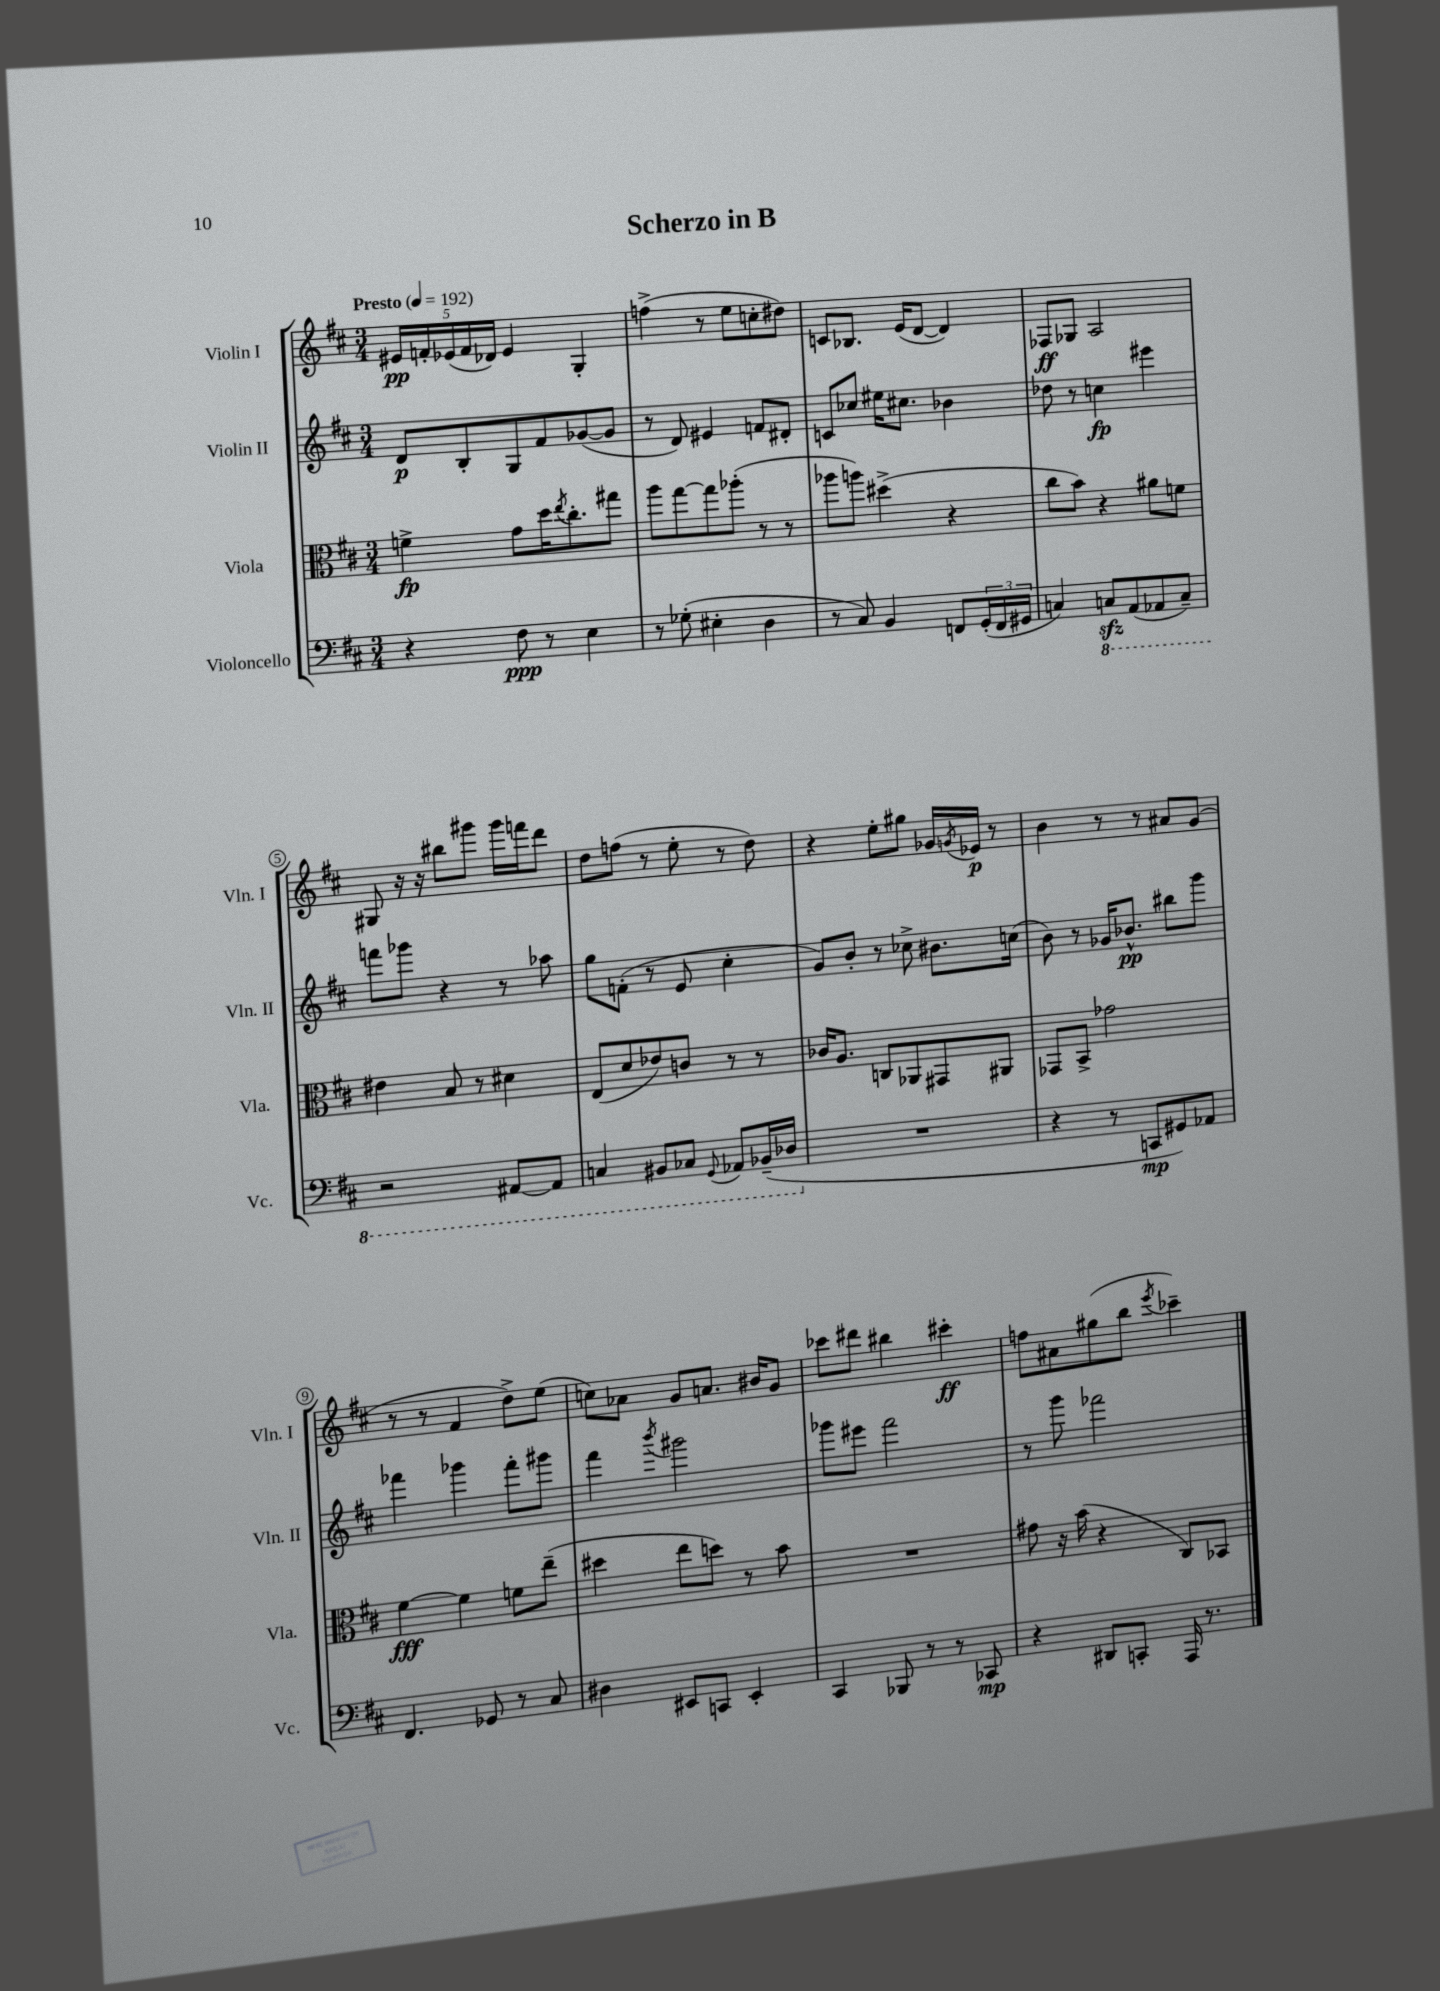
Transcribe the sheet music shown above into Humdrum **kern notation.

**kern	**kern	**kern	**kern
*staff4	*staff3	*staff2	*staff1
*clefF4	*clefC3	*clefG2	*clefG2
*k[f#c#]	*k[f#c#]	*k[f#c#]	*k[f#c#]
*M3/4	*M3/4	*M3/4	*M3/4
*MM192	*MM192	*MM192	*MM192
4r	4f^	8d	20e#
.	.	.	20f'
.	.	.	(20e-
.	.	8B'	.
.	.	.	20f
.	.	.	20d-)
8F#	8g	8G	4e-
8r	16dd	8f#	.
.	8qee	.	.
.	8.cc#'	.	.
4E	.	([8g-	4G'
.	8gg#	8g-]	.
=	=	=	=
8r	8aa	8r	(4ff^
(8G-'	[8gg	8d)	.
4E#'	8gg]	4e#	8r
.	(8aa-'	.	8ee
4D	8r	8f	8cc'
.	8r	8d#'	8dd#)
=	=	=	=
8r	8aa-	8c	8c
8C#)	8aa)	8cc-	8.B-
4BB	(4dd#^	16ee#	.
.	.	8.cc#	(16e
.	.	.	[8d
8FF	4r	4b-	4d])
(24GG'	.	.	.
24FF	.	.	.
24GG#	.	.	.
=	=	=	=
4C)	8cc#	8dd-	8F-
.	8b)	8r	8G-
8CC	4r	4cc	2A
(8AAA	.	.	.
8AAA-	8a#	4eee#	.
8CC~)	8f	.	.
=	=	=	=
2r	4e#	8fff	8G#
.	.	8ggg-	16r
.	.	.	16r
.	8B	4r	8bb#
.	8r	.	8ggg#
[8AAA#	4d#	8r	16ggg#
.	.	.	16fff
8AAA#]	.	8aa-	8ddd
=	=	=	=
4CC	(8E	8gg	8dd
.	8d	(8f'	(8ff
8BBB#	8e-)	8r	8r
8CC-	8c	8e	8ee'
8qqGGG	.	.	.
8AAA-	8r	4cc#'	8r
(16BBB-~	8r	.	8dd)
16DD-	.	.	.
=	=	=	=
2.r	16c-	8g)	4r
.	8.A	.	.
.	.	8b'	.
.	8C	8r	8ee'
.	8AA-	8cc-^	8gg#
.	8GG#	8.b#	16g-
.	.	.	8qg
.	.	.	16e-
.	8AA#	.	8r
.	.	(16cc	.
=	=	=	=
4r	8GG-	8b)	4b
.	8BB^	8r	.
8r	2g-	16g-	8r
.	.	8.b-^^	.
8CC	.	.	8r
8GG#)	.	8bb#	8a#
8AA-	.	8ggg	(8g
=	=	=	=
4.FF#	[4f#	4fff-	8r
.	.	.	8r
.	4f#]	4ggg-	4f#
8GG-	.	.	.
8r	8f	8fff-'	8dd^)
8C#	(8ee~	8ggg#	(8ee
=	=	=	=
4D#	4dd#	4fff#	8cc)
.	.	.	8a-
.	.	8qbbb	.
8EE#	8ee	2ggg#	8g
8CC	8dd)	.	8.a
4EE#'	8r	.	.
.	.	.	16b#
.	8b	.	8g
=	=	=	=
4CC#	2.r	8ggg-	8ccc-
.	.	8eee#	8ddd#
8BBB-	.	2fff#	4bb#
8r	.	.	.
8r	.	.	4ccc#'
8CC-	.	.	.
=	=	=	=
4r	8g#	8r	8ff
.	16r	8ggg	8a#
.	(16b	.	.
8DD#	4r	2fff-	(8gg#
8CC'	.	.	8bb
.	.	.	8qeee
16AAA	8C#)	.	4ccc-~)
8.r	.	.	.
.	8BB-	.	.
==	==	==	==
*-	*-	*-	*-
